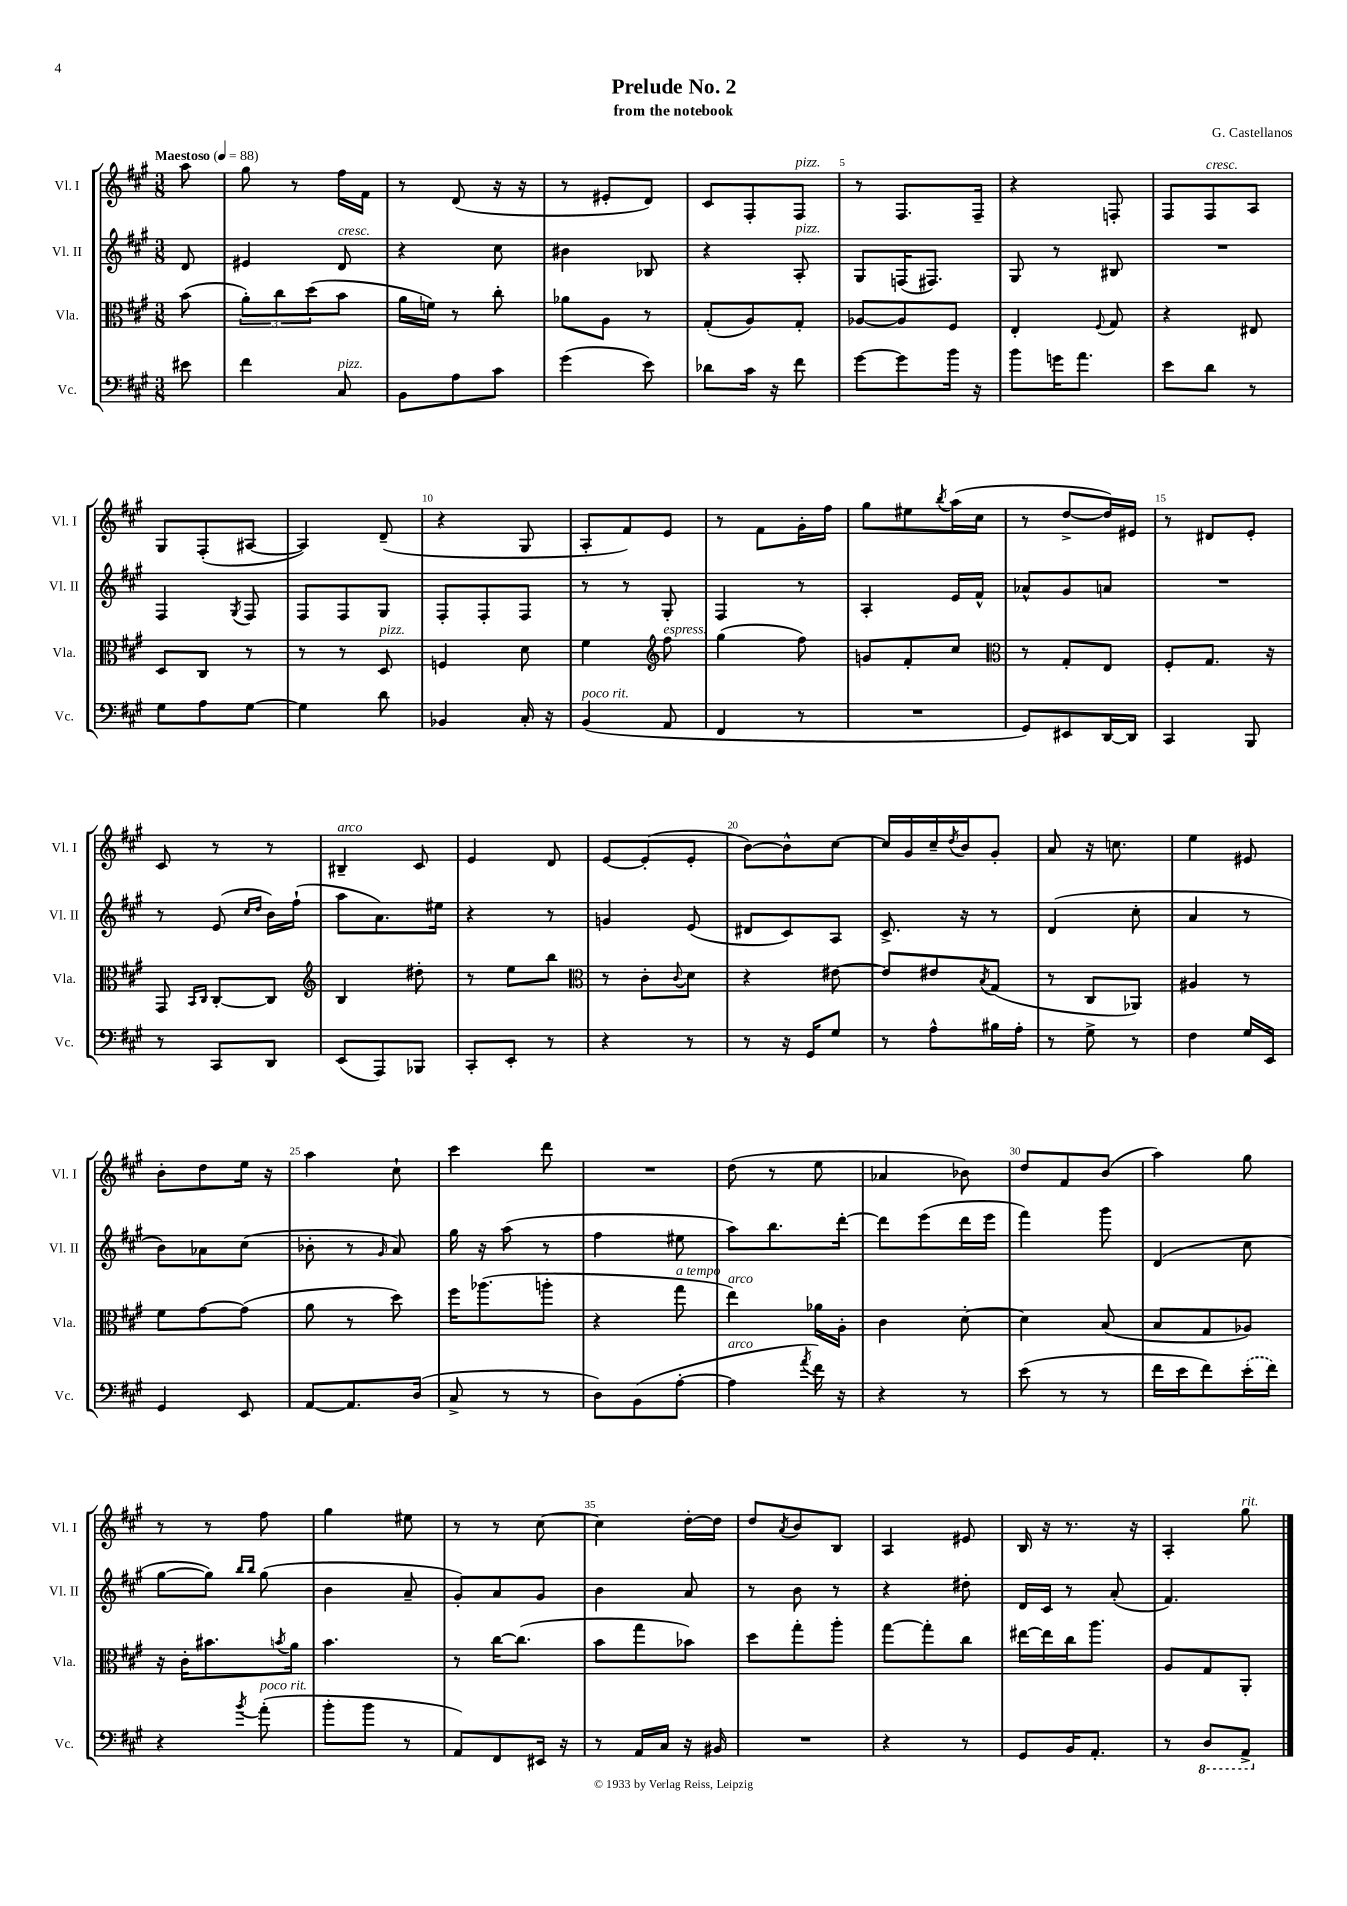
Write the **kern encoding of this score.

**kern	**kern	**kern	**kern
*staff4	*staff3	*staff2	*staff1
*clefF4	*clefC3	*clefG2	*clefG2
*k[f#c#g#]	*k[f#c#g#]	*k[f#c#g#]	*k[f#c#g#]
*M3/8	*M3/8	*M3/8	*M3/8
*MM88	*MM88	*MM88	*MM88
8e#\	(8b\	8d/	8aa\
=	=	=	=
4f#\	12a'\L)	4e#/	8gg#\
.	12cc#\	.	.
.	.	.	8r
.	(12dd\	.	.
8C#/	8b\J	8d/	16ff#\LL
.	.	.	16f#\JJ
=	=	=	=
8BB\L	16a\LL	4r	8r
.	16f\JJ)	.	.
8A\	8r	.	(8d/
8c#\J	8cc#'\	8cc#\	16r
.	.	.	16r
=	=	=	=
(4g#\	8a-\L	4b#\	8r
.	8A\J	.	8e#'/L
8e\)	8r	8B-/	8d/J)
=	=	=	=
8d-\L	(8G#'/L	4r	8c#/L
16c#\Jk	8A/)	.	8F#'/
16r	.	.	.
8f#\	8G#'/J	8A'/	8F#/J
=	=	=	=
[8g#\L	[8A-/L	8G#/L	8r
8g#\]	8A-/]	(16F/K	8.F#/L
.	.	8.F#/J)	.
16b\Jk	8F#/J	.	.
16r	.	.	16F#~/Jk
=	=	=	=
8b\L	4E'/	8G#/	4r
16g\K	.	8r	.
8.a\J	.	.	.
.	8qqF#/	.	.
.	8G#/	8B#/	8F'/
=	=	=	=
8e\L	4r	4.r	8F#/L
8d\J	.	.	8F#/
8r	8E#/	.	8A/J
=	=	=	=
8G#\L	8D/L	4F#/	8G#/L
8A\	8C#/J	.	(8F#'/
.	.	8qG#/	.
[8G#\J	8r	8F#/	[8A#/J
=	=	=	=
4G#\]	8r	8F#/L	4A#/])
.	8r	8F#/	.
8d\	8D/	8G#/J	(8d~/
=	=	=	=
4BB-/	4F/	8F#'/L	4r
.	.	8F#'/	.
16C#'/	8d\	8F#/J	8G#/
16r	.	.	.
=	=	=	=
(4BB/	4f#\	8r	8A'/L
.	.	8r	8f#/)
*	*clefG2	*	*
8AA/	8ff#\	8G#'/	8e/J
=	=	=	=
4FF#/	(4gg#\	4F#/	8r
.	.	.	8f#\L
8r	8ff#\)	8r	16g#'\L
.	.	.	16ff#\JJ
=	=	=	=
4.r	8g/L	4A'/	8gg#\L
.	8f#'/	.	8ee#\
.	.	.	8qbb/
.	8cc#/J	16e/LL	(16aa\L
.	.	16f#^^/JJ	16cc#\JJ
=	=	=	=
*	*clefC3	*	*
8GG#/L)	8r	8a-^^/L	8r
8EE#/	8G#'/L	8g#/	[8dd^/L
[16DD/L	8E/J	8a/J	16dd/]L)
16DD/]JJ	.	.	16e#/JJ
=	=	=	=
4CC#/	8F#'/L	4.r	8r
.	8.G#/J	.	8d#/L
8BBB/	.	.	8e'/J
.	16r	.	.
=	=	=	=
8r	8GG#/	8r	8c#/
.	16qqBB/LL	.	.
.	16qqC#/JJ	.	.
8CC#/L	[8C#'/L	(8e/	8r
.	.	16qqcc#/LL	.
.	.	16qqdd/JJ	.
8DD/J	8C#/]J	16b\LL)	8r
.	.	(16ff#`\JJ	.
=	=	=	=
*	*clefG2	*	*
(8EE/L	4B/	8aa\L	4B#~/
8AAA/)	.	8.a\)	.
8BBB-/J	8dd#'\	.	8c#/
.	.	16ee#\Jk	.
=	=	=	=
8CC#'/L	8r	4r	4e/
8EE'/J	8ee\L	.	.
8r	8bb\J	8r	8d/
=	=	=	=
*	*clefC3	*	*
4r	8r	4g/	[8e/L
.	8c#'\L	.	(8e'/]
.	8qqc#/	.	.
8r	8d\J	(8e/	8e'/J
=	=	=	=
8r	4r	8d#/L	[8b\L)
16r	.	8c#/)	8b^^\]
16GG#/LK	.	.	.
8G#/J	[8e#\	8A/J	[8cc#\J
=	=	=	=
8r	8e#/]L	8.c#^/	16cc#/]LL
.	.	.	16g#/
8A^^\L	8e#/	.	16cc#~/
.	.	.	8qdd/
.	.	16r	16b/J
.	8qB/	.	.
16B#\L	(8G#/J	8r	8g#'/J
16A'\JJ	.	.	.
=	=	=	=
8r	8r	(4d/	8a/
8G#^\	8C#/L	.	16r
.	.	.	8.cc\
8r	8AA-/J)	8cc#'\	.
=	=	=	=
4F#\	4A#/	4a/	4ee\
16G#/LL	8r	8r	8e#/
16EE/JJ	.	.	.
=	=	=	=
4GG#/	8f#\L	8b\L)	8b'\L
.	[8g#\	8a-\	8dd\
8EE/	(8g#\]J	(8cc#\J	16ee\Jk
.	.	.	16r
=	=	=	=
[8AA/L	8a\	8b-'\	4aa\
8.AA/]	8r	8r	.
.	.	16qqg#/	.
.	8dd\)	8a/)	8cc#`\
(16D/Jk	.	.	.
=	=	=	=
8C#^/	16ff#\LK	16gg#\	4ccc#\
.	(8.aa-\	16r	.
8r	.	(8aa\	.
8r	8aa'\J	8r	8ddd\
=	=	=	=
8D\L)	4r	4ff#\	4.r
(8BB\	.	.	.
[8A'\J	8gg#\	8ee#\	.
=	=	=	=
4A\]	4ee\)	8aa\L)	(8dd\
.	.	8.bb\	8r
8qa/	.	.	.
16f#\)	16a-\LL	.	8ee\
16r	16A'\JJ	[16ddd'\Jk	.
=	=	=	=
4r	4c#\	8ddd\]L	4a-/
.	.	(8eee\	.
8r	[8d'\	16ddd\L	8b-\)
.	.	16eee\JJ	.
=	=	=	=
(8e\	4d\]	4fff#\)	8dd/L
8r	.	.	8f#/
8r	(8B/	8ggg#\	(8b/J
=	=	=	=
16f#\LL	8B/L	(4d/	4aa\)
16e\J	.	.	.
8f#\)	8G#/	.	.
(16e'\L	8A-/J)	8cc#\	8gg#\
16f#\JJ)	.	.	.
=	=	=	=
4r	16r	[8gg#\L	8r
.	16c#'\LK	.	.
.	8.b#\	8gg#\]J)	8r
.	.	16qqbb/LL	.
8qb/	.	16qqbb/JJ	.
(8a'\	.	(8gg#\	8ff#\
.	8qb/	.	.
.	16a\Jk	.	.
=	=	=	=
8b'\L	4.b\	4b\	4gg#\
8b\J	.	.	.
8r	.	8a~/	8ee#\
=	=	=	=
8AA/L)	8r	8g#'/L)	8r
8FF#/	[16cc#\LK	8a/	8r
.	(8.cc#\]J	.	.
16EE#/Jk	.	8g#/J	[8cc#\
16r	.	.	.
=	=	=	=
8r	8b\L	4b\	4cc#\]
16AA/LL	8gg#\	.	.
16C#/JJ	.	.	.
16r	8b-\J)	8a/	[16dd'\LL
16BB#/	.	.	16dd\]JJ
=	=	=	=
4.r	8dd\L	8r	8dd/L
.	.	.	8qa/
.	8gg#'\	8b\	8b/
.	8aa'\J	8r	8B/J
=	=	=	=
4r	[8gg#\L	4r	4A/
.	8gg#'\]	.	.
8r	8cc#\J	8dd#'\	8e#/
=	=	=	=
8GG#/L	[16ee#\LL	16d/LL	16B/
.	16ee#\]	16c#/JJ	16r
16BB/K	16cc#\J	8r	8.r
8.AA'/J	8.aa\J	.	.
.	.	(8a'/	.
.	.	.	16r
=	=	=	=
8r	8A/L	4.f#/)	4A'/
8DD/L	8G#/	.	.
8AAA^/J	8AA'/J	.	8gg#\
==	==	==	==
*-	*-	*-	*-
